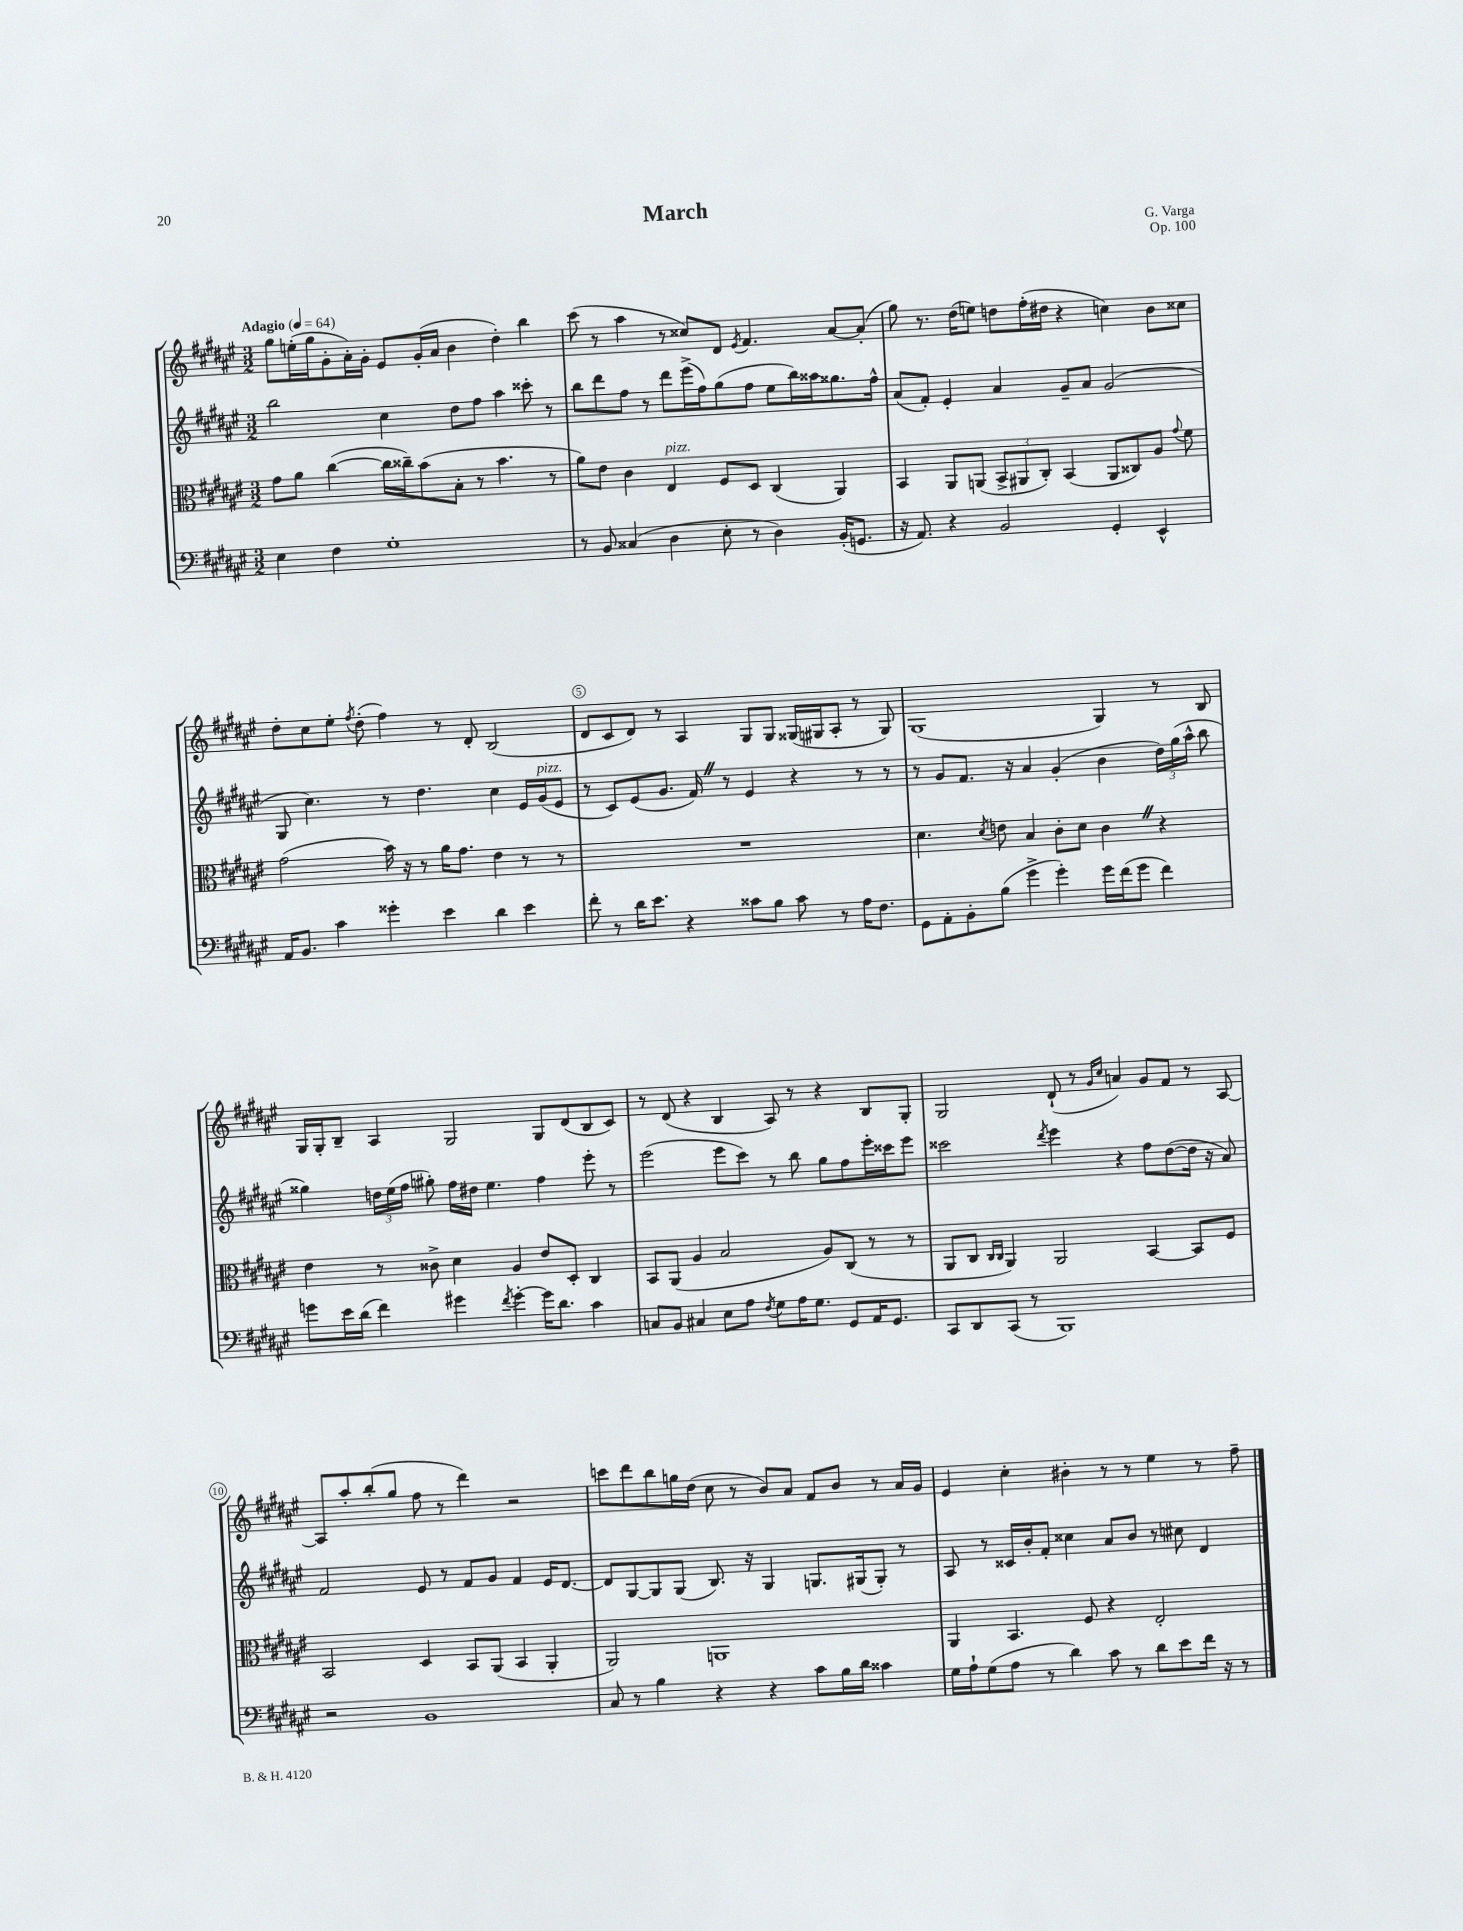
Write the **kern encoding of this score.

**kern	**kern	**kern	**kern
*staff4	*staff3	*staff2	*staff1
*clefF4	*clefC3	*clefG2	*clefG2
*k[f#c#g#d#a#e#]	*k[f#c#g#d#a#e#]	*k[f#c#g#d#a#e#]	*k[f#c#g#d#a#e#]
*M3/2	*M3/2	*M3/2	*M3/2
*MM64	*MM64	*MM64	*MM64
4E#	8g#	2bb	8gg#
.	8a#	.	(16ee'
.	.	.	16gg#
4F#	([4cc#	.	8g#'
.	.	.	16a#')
.	.	.	16g#'
1G#'	16cc#]	4cc#	8e#
.	16cc##~)	.	.
.	(8b	.	(16g#'
.	.	.	16a#
.	8B'	8dd#	4b
.	8r	8ff#	.
.	4.b	4aa#	4dd#')
.	.	8ccc##'	4bb
.	8r	8r	.
=	=	=	=
8r	8a#)	8bb	(8ccc#
8BB	8e#	8ddd#	8r
(4C##	4c#	8ff#	4aa#
.	.	8r	.
4D#	4E#	8ddd#	8r
.	.	(16eee#^	8cc##)
.	.	16ff#)	.
8E#'	8F#	(8gg#	8d#
.	.	.	8qe#
8r	8D#	8ff#	4.f#
4D#)	(4C#	8ee#	.
.	.	16bb)	.
.	.	16aa##	.
(16BB'	4AA#)	8.gg##	[8a#
8.GG	.	.	.
.	.	.	(8a#']
.	.	16ff#^^	.
=	=	=	=
16r	4BB	(8a#	8gg#)
8.AA#)	.	.	.
.	.	8f#')	8.r
4r	8AA#	4e#'	.
.	.	.	(16dd#
.	(8AA	.	8ee)
2BB	12BB^	4a#	8dd
.	12AA#	.	.
.	.	.	(16ff#'
.	12C#')	.	.
.	.	.	16dd#
.	(4BB	8g#~	4r
.	.	8a#	.
4GG#'	8AA#	(2g#	4cc)
.	8C##)	.	.
4EE#^^	8A#	.	8b
.	8qqg#	.	.
.	8f#	.	8cc##
=	=	=	=
16AA#	(2g#	8G#	8dd#'
8.BB	.	.	.
.	.	4.cc#)	8cc#
4c#	.	.	8ee#'
.	.	.	8qff#
.	.	.	(8dd#'
4g##'	16b)	8r	4ff#)
.	16r	.	.
.	8r	4.dd#	.
4e#	16a#	.	8r
.	8.g#	.	.
.	.	.	8d#'
4d#	4e#	4cc#	(2B
4e#	8r	16e#	.
.	.	(16g#	.
.	8r	8e#	.
=	=	=	=
8f#'	1.r	8r	8d#
8r	.	8c#)	8c#
16d#	.	(8e#	8d#)
8.e#	.	.	.
.	.	8.g#	8r
4r	.	.	4A#
.	.	16f#)	.
.	.	8r	.
8c##	.	4e#	8G#
8B	.	.	8G#
8c##	.	4r	(16G##
.	.	.	16G#
8r	.	.	8A#'
16A#	.	8r	8r
8.F#	.	.	.
.	.	8r	8G#)
=	=	=	=
8GG#	4.d#	8r	(1G#
8AA#'	.	8g#	.
8BB'	.	8.f#	.
.	8qd#	.	.
(8B	8e	.	.
.	.	16r	.
4g#^	4B	4a#	.
4g#')	8c#'	(4g#'	.
.	8d#	.	.
16g#	4c#	4b	4G#)
(16f#	.	.	.
8g#	.	.	.
4f#)	4r	24dd#)	8r
.	.	(24gg#	.
.	.	24aa#^^	.
.	.	8bb	8B
=	=	=	=
8g	4e#	4gg##)	16G#
.	.	.	16G#'
16e#	.	.	8B~
(16d#	.	.	.
4f#)	8r	24dd	4A#
.	.	(24ee#	.
.	.	24ff#	.
.	8c##^	8gg#')	.
4g#	4d#	16ff#	2G#
.	.	16dd#	.
.	.	4.ee#	.
8qf#	.	.	.
[4g#'	4A#	.	.
16g#]	8e#	4ff#	8G#
8.d#	.	.	.
.	8D#'	.	(8d#
4c#	4C#	8eee#'	8B
.	.	8r	8c#)
=	=	=	=
8C	8BB	(2eee#	8r
8BB	(8AA#	.	(8d#
4C#	4A#	.	4r
8E#	2B	8eee#	4B
8A#	.	8ccc#)	.
8qF#	.	.	.
8G#	.	8r	8A#)
16A#	.	8bb	8r
8.G#	.	.	.
.	8A#)	8gg#	4r
8GG#	(8C#	8ff#	.
16AA#	8r	16eee#'	8B
8.GG#	.	16ccc##	.
.	8r	8eee#	8G#'
=	=	=	=
8CC#	8AA#	2ccc##	2G#
8DD#	8C#	.	.
.	16qqC#	.	.
.	16qqC#	.	.
(8CC#	4AA#)	.	.
8r	.	.	.
.	.	8qddd#	.
1BBB)	2AA#	4eee#	(8d#`
.	.	.	8r
.	.	.	16qqg#
.	.	.	16qqcc#
.	.	4r	4a)
.	[4BB	8ff#	8g#
.	.	([8dd#	8f#
.	8BB]	16dd#]	8r
.	.	16r	.
.	8F#	8a#)	[8A#
=	=	=	=
2r	2BB	2f#	8A#]
.	.	.	8aa#'
.	.	.	(8bb'
.	.	.	8gg#
1BB	4D#	8e#	8ff#
.	.	8r	8r
.	8BB	8f#	4ddd#)
.	(8AA#	8g#	.
.	4BB	4f#	2r
.	4AA#'	16e#	.
.	.	[8.d#	.
=	=	=	=
8C#	2AA#)	8d#]	8ccc
8r	.	[8G#	8ddd#
4B	.	8G#]	8bb
.	.	(8G#	16gg
.	.	.	(16dd#
4r	1AA	8.B)	8cc#
.	.	.	8r
.	.	16r	.
4r	.	4G#	8b)
.	.	.	8a#
8c#	.	8.G	8f#
16B	.	.	8b
16d#	.	(16G#	.
4c##	.	8G#')	8r
.	.	8r	16a#
.	.	.	16g#
=	=	=	=
16G#	4AA#	8A#	4e#
16A#`	.	.	.
(8G#	.	8r	.
8A#	4.BB	16c##	4cc#'
.	.	16b'	.
8r	.	8f#'	.
4d#)	.	4cc##	4b#'
.	8F#	.	.
8c#	4r	8a#	8r
8r	.	8b	8r
8d#	2E#'	8r	4ee#
8e#	.	8cc#	.
16f#	.	4d#	8r
16r	.	.	.
8r	.	.	8ff#~
==	==	==	==
*-	*-	*-	*-
